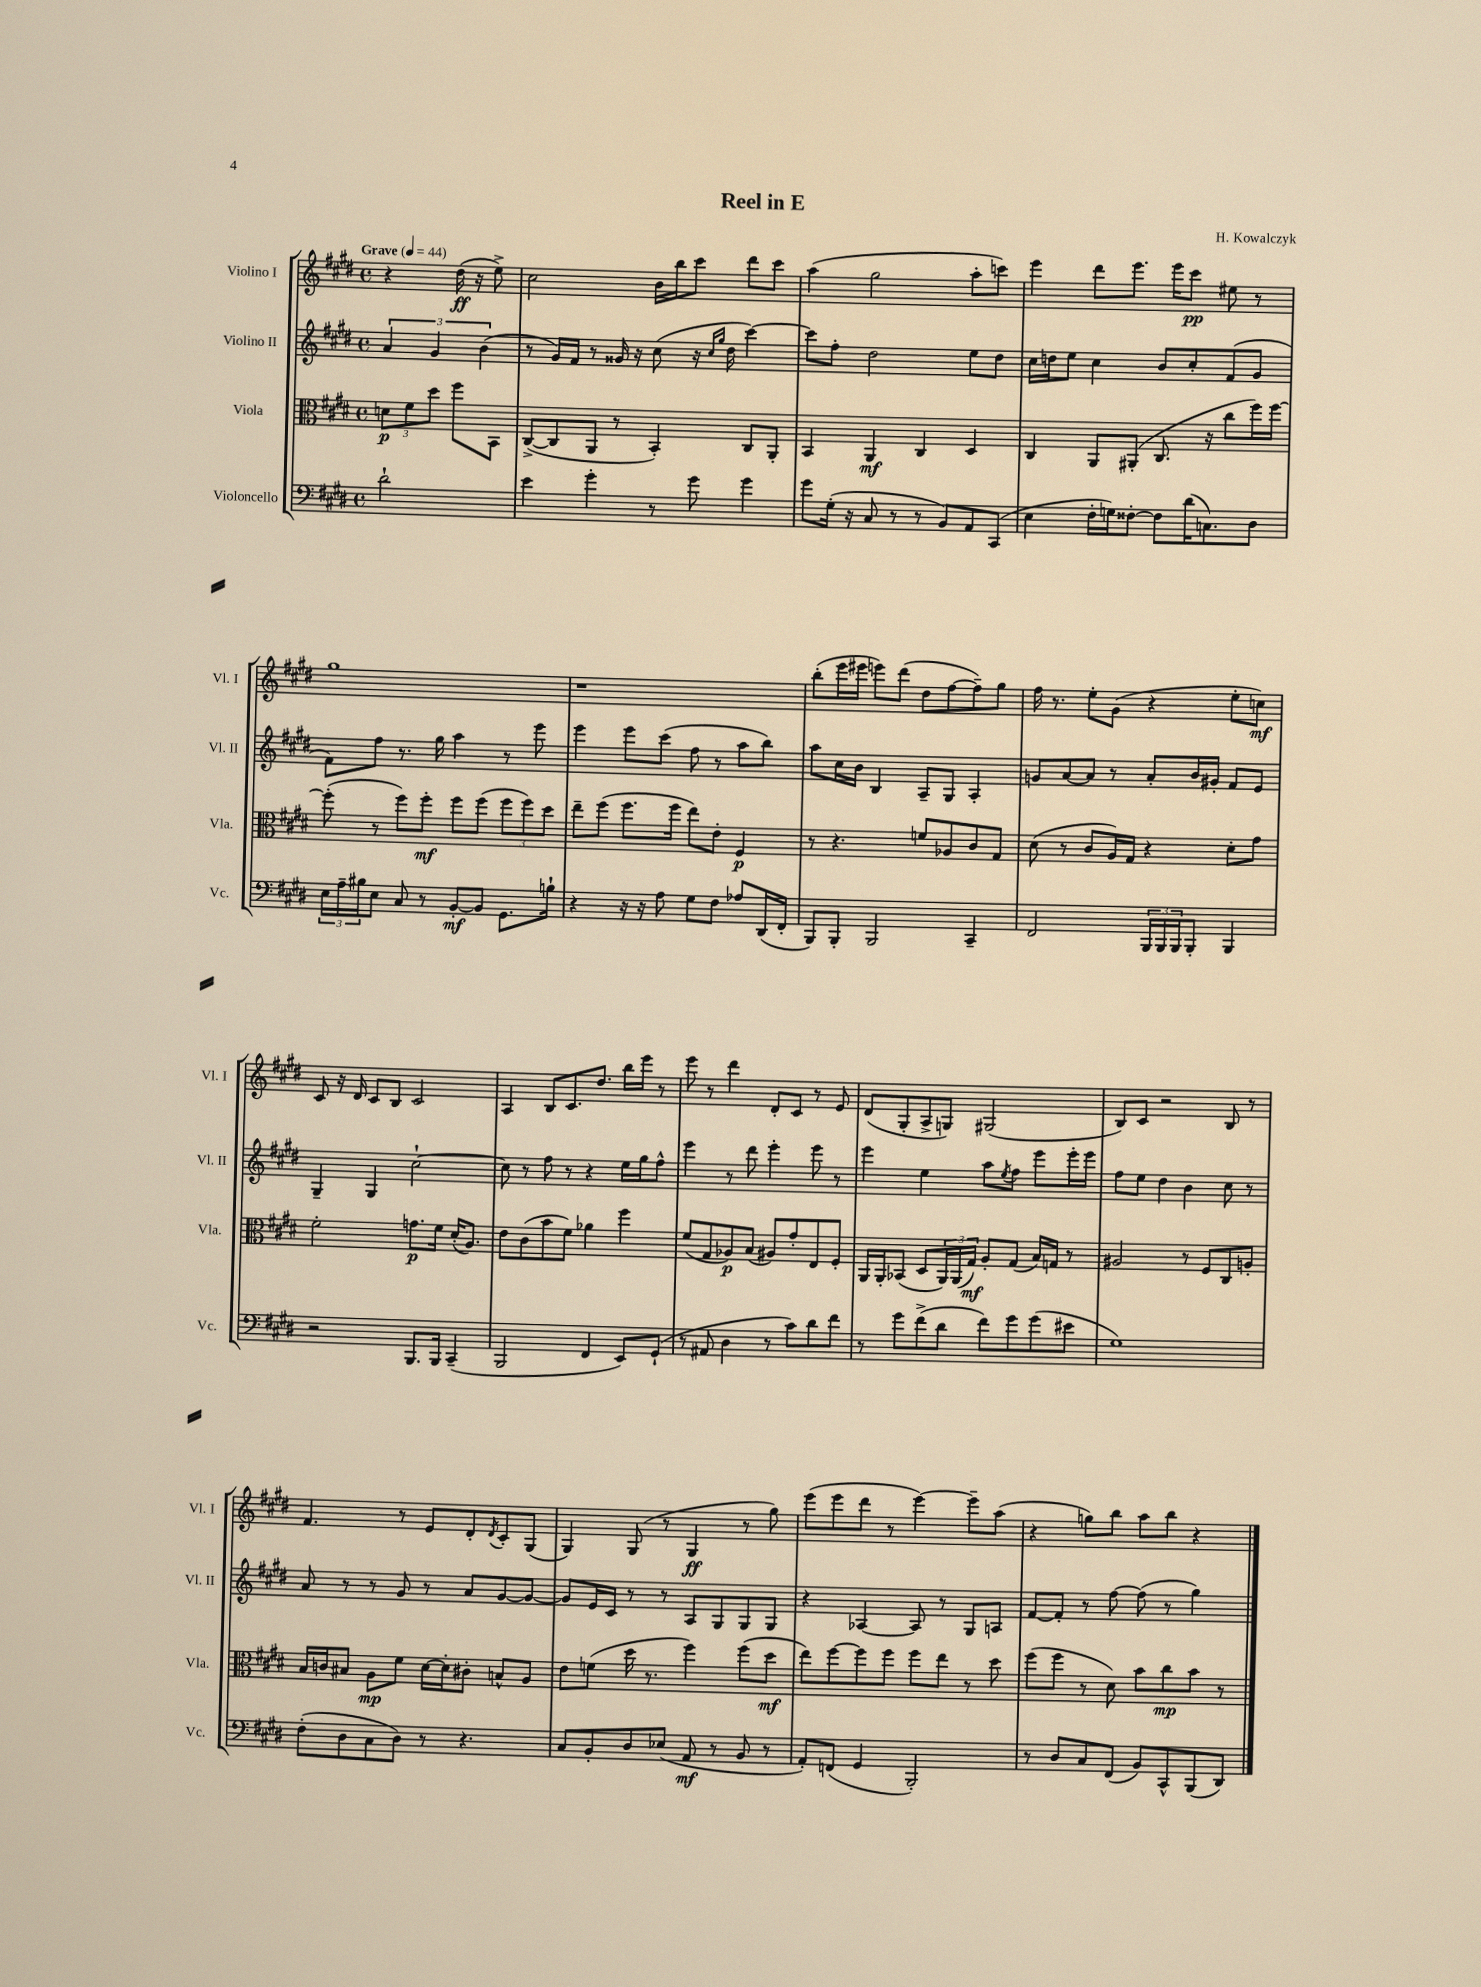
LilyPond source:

\header { title = "Reel in E" composer = "H. Kowalczyk" }
<<
\new StaffGroup <<
\new Staff = "s0" \with { instrumentName = "Violino I" shortInstrumentName = "Vl. I" } {
    \clef treble \key e \major \defaultTimeSignature \time 4/4 \partial 2 \tempo "Grave" 4 = 44
    r4 dis''16\ff( r16 e''8->) |
    cis''2 b'16 b''16 cis'''8 dis'''8 cis'''8 |
    a''4( gis''2 a''8-. c'''8) |
    e'''4 dis'''8 e'''8. e'''16 cis'''8\pp eis''8 r8 |
    gis''1 |
    r1 |
    b''8-.( e'''16 eis'''16 e'''8) dis'''8( dis''8 fis''8~ fis''8--) gis''8 |
    fis''16 r8. e''8-. gis'8( r4 e''8-. c''8\mf) |
    cis'8 r16 dis'16 cis'8 b8 cis'2 |
    a4 b8 cis'8. dis''8. b''16 e'''16 r8 |
    e'''8 r8 dis'''4 dis'8-. cis'8 r8 e'8 |
    dis'8( gis8-. a8-> g8) gis2( |
    b8) cis'8 r2 b8 r8 |
    fis'4. r8 e'8 dis'8-. \acciaccatura { dis'8 } cis'8-. gis8( |
    gis4) gis8( r8 gis4\ff r8 gis''8) |
    e'''8( e'''8 dis'''8 r8 e'''4~) e'''8-- a''8( |
    r4 g''8) b''8 a''8 b''8 r4 \bar "|." |
}
\new Staff = "s1" \with { instrumentName = "Violino II" shortInstrumentName = "Vl. II" } {
    \clef treble \key e \major \defaultTimeSignature \time 4/4 \partial 2
    \tuplet 3/2 { a'4 gis'4 b'4( } |
    r8 gis'16) fis'16 r8 gisis'16 r16 cis''8( r16 \grace { cis''16 gis''16 } dis''16 cis'''4~) |
    cis'''8 fis''8-. dis''2 e''8 dis''8 |
    cis''16 d''16 e''8 cis''4 b'8 cis''8-. fis'8( gis'8 |
    fis'8) fis''8 r8. gis''16 a''4 r8 e'''8 |
    e'''4 e'''8 cis'''8( fis''8 r8 a''8 b''8) |
    a''8 cis''16 b'16 b4 a8-- gis8 a4-. |
    g'8 a'8~ a'8 r8 a'8-. b'16 gis'16-. fis'8 e'8 |
    gis4-- gis4 cis''2~-! |
    cis''8 r8 fis''8 r8 r4 e''16 gis''16 fis''8-^ |
    e'''4 r8 dis'''8 e'''4-. e'''8 r8 |
    e'''4 e''4 a''8 \acciaccatura { e''8 } fis''8 e'''8 e'''16-. e'''16 |
    fis''8 e''8 dis''4 b'4 cis''8 r8 |
    a'8 r8 r8 gis'8 r8 a'8 gis'8~ gis'8~ |
    gis'8 e'16 cis'16 r8 r8 a8 gis8 gis8 gis8 |
    r4 aes4~ aes8 r8 gis8 a8 |
    fis'8~ fis'8-. r8 fis''8~ fis''8( r8 gis''4) \bar "|." |
}
\new Staff = "s2" \with { instrumentName = "Viola" shortInstrumentName = "Vla." } {
    \clef alto \key e \major \defaultTimeSignature \time 4/4 \partial 2
    \tuplet 3/2 { d'8\p fis'8 dis''8 } fis''8 b,8 |
    cis8~->( cis8 a,8 r8 b,4-.) cis8 a,8-. |
    b,4 a,4\mf cis4 dis4 |
    cis4 a,8 ais,8-.( cis8. r16 cis''8 fis''16) fis''16~ |
    fis''8-.( r8 fis''8) fis''8-.\mf fis''8 fis''8( \tuplet 3/2 { fis''8 fis''8) dis''8 } |
    e''8-- fis''8( fis''8. fis''16 e''8) e'8-. fis4\p |
    r8 r4. f'8 aes8 cis'8 gis8 |
    dis'8( r8 cis'8 a16) gis16 r4 dis'8-. gis'8 |
    fis'2-. g'8.\p fis'16 dis'16-.( a8.) |
    e'8 cis'8( b'8 fis'8) aes'4 fis''4 |
    fis'8( gis8 aes8\p) b8( ais8) gis'8-. e8 fis8-. |
    a,16 a,16-. bes,8( dis8 \tuplet 3/2 { a,16) a,16( gis16\mf) } a8-. gis8( b16) g16 r8 |
    ais2 r8 fis8 cis8 a8-. |
    b16 c'16 bis8 a8\mp fis'8 dis'16~ dis'16-. cis'8-. b8-^ a8 |
    e'8 f'8( dis''16 r8. fis''4) fis''8( dis''8\mf |
    e''8) fis''8~ fis''8 fis''8 fis''8 e''8 r8 dis''8 |
    fis''8( fis''8 r8 dis'8) b'8 cis''8\mp b'8 r8 \bar "|." |
}
\new Staff = "s3" \with { instrumentName = "Violoncello" shortInstrumentName = "Vc." } {
    \clef bass \key e \major \defaultTimeSignature \time 4/4 \partial 2
    dis'2-! |
    e'4 gis'4-. r8 gis'8 gis'4 |
    gis'8 gis16-.( r16 cis8 r8 r8 b,8) a,8 cis,8( |
    e4 fis16-. g16) fisis8~-. fisis8 dis'16( c8.) dis8 |
    \tuplet 3/2 { e16 a16-- bis16 } e8 cis8 r8 b,8~-.\mf b,8 gis,8. b16-! |
    r4 r16 r16 a8 gis8 fis8 aes8 dis,16( fis,16-. |
    b,,8) b,,8-. b,,2 cis,4-- |
    fis,2 \tuplet 3/2 { b,,16 b,,16 b,,16 } b,,8-. b,,4 |
    r2 b,,8. b,,16 cis,4--( |
    b,,2 fis,4 e,8) gis,8-!( |
    r8 ais,8 dis4 r8 cis'8) dis'8 fis'8 |
    r8 gis'8 fis'8->( dis'8 fis'8) gis'8 gis'8( eis'8 |
    gis1) |
    fis8-.( dis8 cis8 dis8) r8 r4. |
    cis8 b,8-. dis8 ees8( a,8\mf r8 b,8 r8 |
    a,8-.) f,8( gis,4 b,,2-.) |
    r8 dis8 cis8 fis,8( b,8) cis,8-^ b,,8( dis,8) \bar "|." |
}
>>
>>
\layout { \context { \Score \remove "Bar_number_engraver" } }
